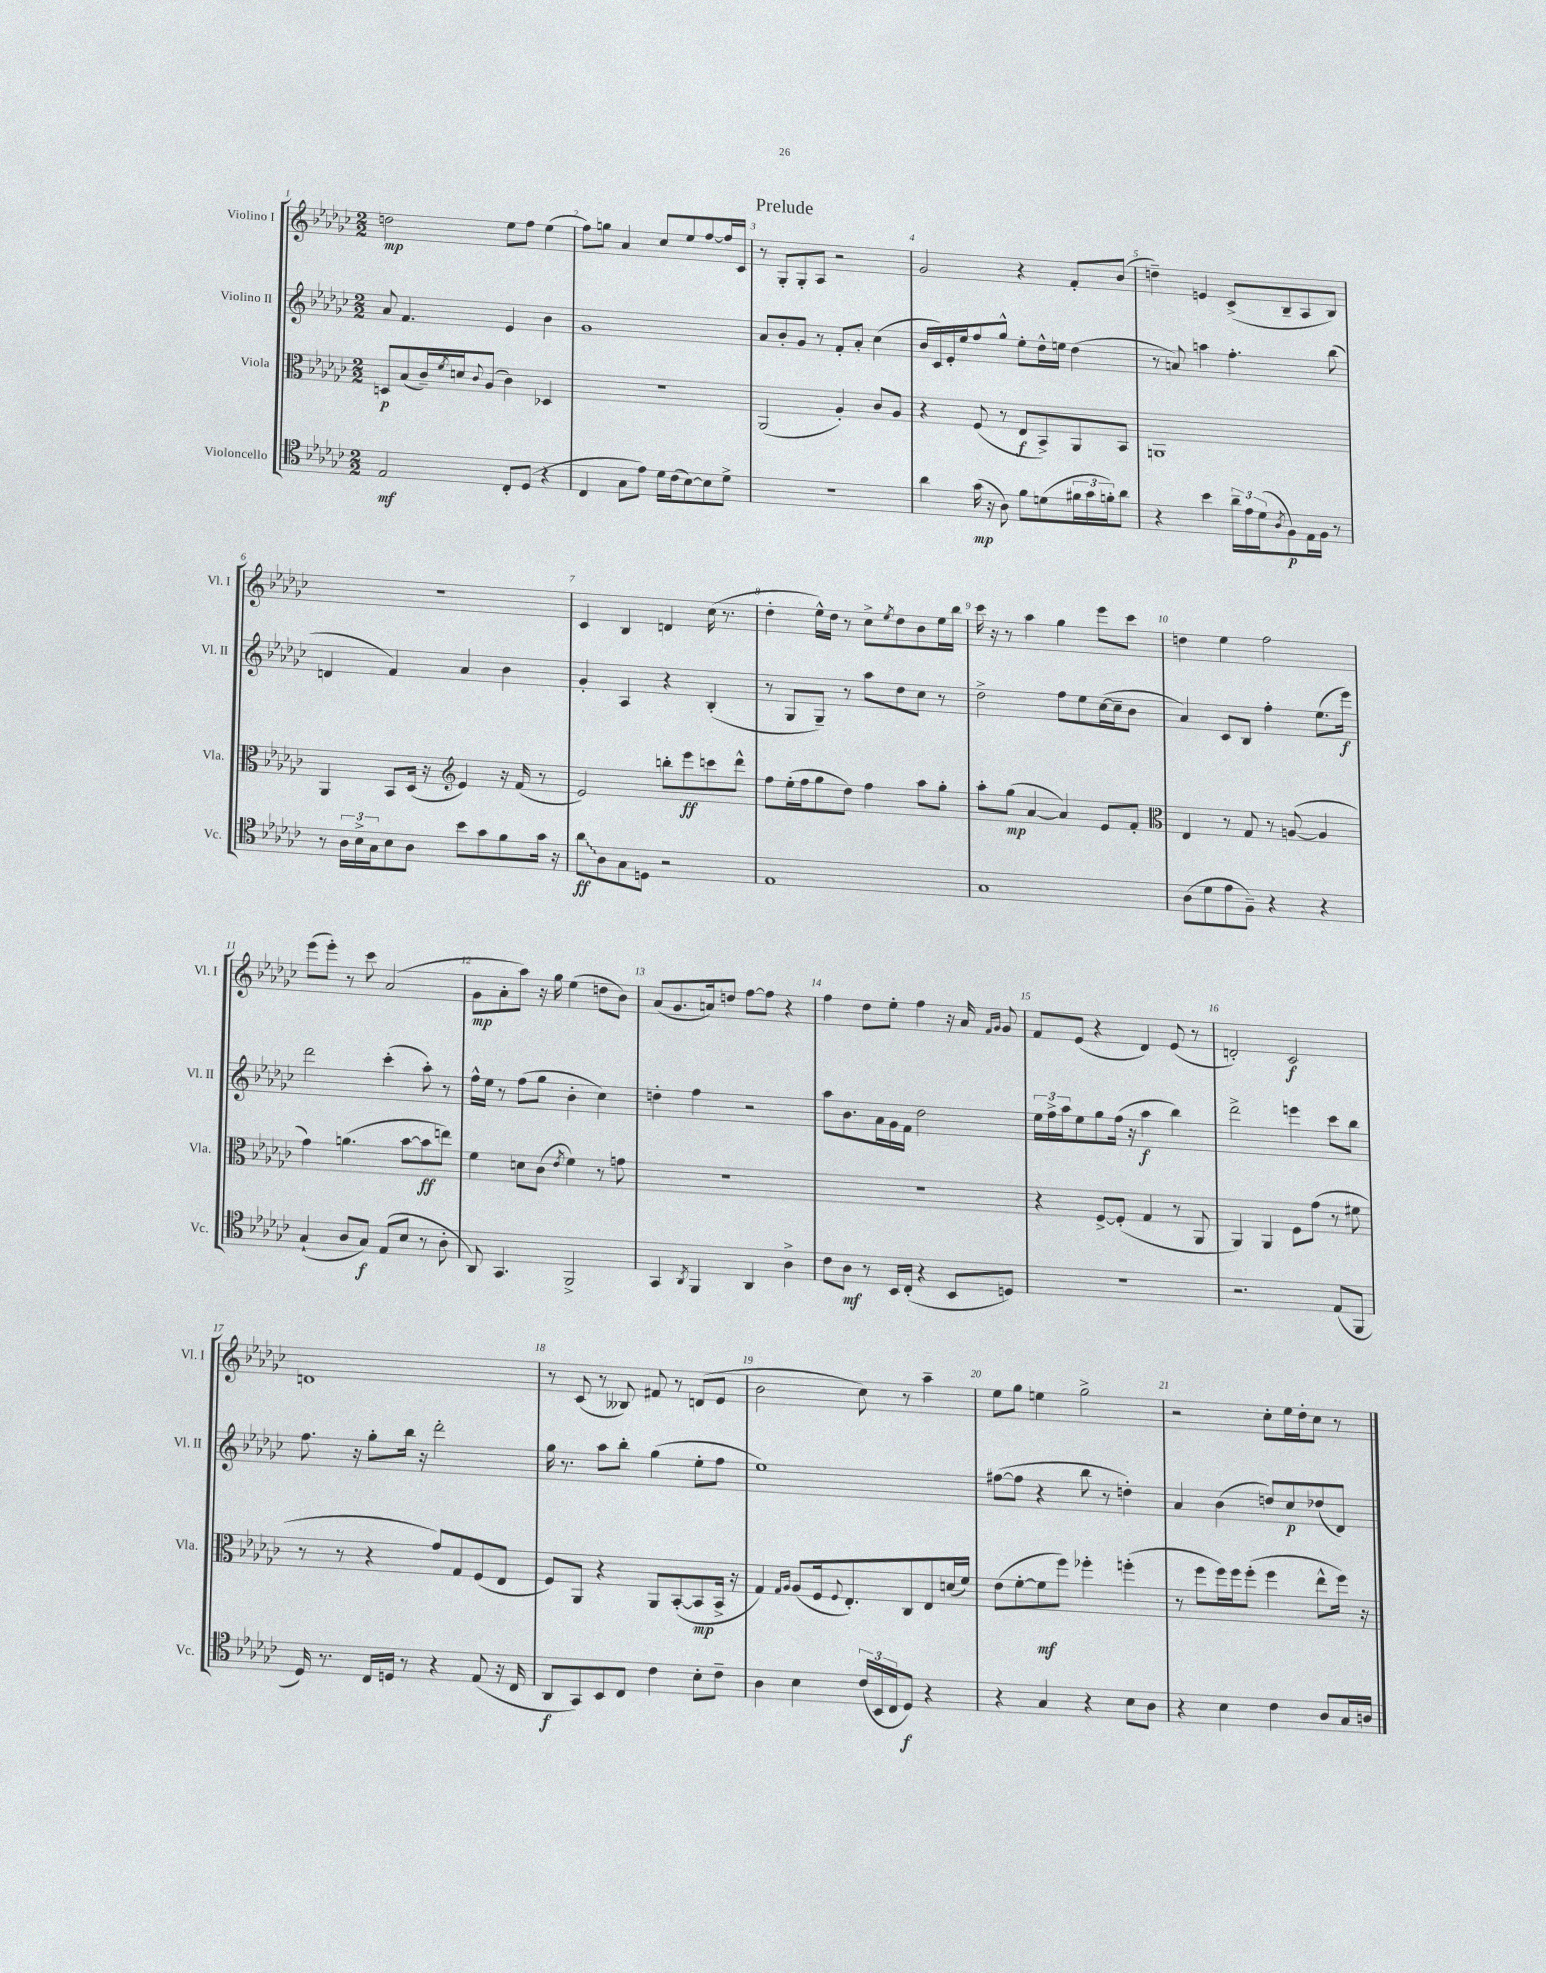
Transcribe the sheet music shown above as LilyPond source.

\header { title = "Prelude" }
<<
\new StaffGroup <<
\new Staff = "s0" \with { instrumentName = "Violino I" shortInstrumentName = "Vl. I" } {
    \clef treble \key ges \major \numericTimeSignature \time 2/2
    d''2\mp ees''8 f''8 ees''4( |
    f''8) g''8 aes'4 ces''8 ees''8 f''8~ f''16 ces'16 |
    r8 ges8-. ges8-. aes8 r2 |
    ges'2 r4 f'8-. bes'8( |
    d''4--) e'4 ces'8->( bes8-- aes8 bes8) |
    r1 |
    ces'4 bes4 d'4 ces''16( r8. |
    des''4-. ees''16-^) des''16 r8 ces''8-> \acciaccatura { ees''8 } des''8 bes'8 ees''16 bes''16 |
    ces'''16 r16 r8 aes''4 ges''4 ees'''8 ces'''8 |
    d''4 ees''4 f''2 |
    ees'''8( ees'''8-.) r8 ces'''8 aes'2( |
    ges'8\mp aes'8-. aes''8) r16 ges''16 ees''4( d''8 bes'8) |
    aes'8( ges'8. a'16) d''8 f''8~ f''8 r4 |
    f''4 des''8 ees''8-. f''4 r16 aes'16 \grace { f'16 ges'16 } ges'8 |
    f'8 ees'8( r4 des'4) ees'8( r8 |
    d'2-.) ces'2\f |
    d'1 |
    r8 ces'8( r8 beses8) fis'8 r8 d'8( ees'8 |
    bes'2 ces''8) r8 aes''4-- |
    ees''8 ges''8 e''4 ges''2-> |
    r2 ces''8-. ees''16 des''16-. ces''8 r8 \bar "|." |
}
\new Staff = "s1" \with { instrumentName = "Violino II" shortInstrumentName = "Vl. II" } {
    \clef treble \key ges \major \numericTimeSignature \time 2/2
    aes'8 f'4. ees'4 bes'4 |
    ges'1 |
    aes'8 bes'8-. ges'8 r8 f'8-. aes'8-. ces''4( |
    bes'16 ces'16) ees'16-. ees''16 f''8 ges''8-^ ees''8-. des''16-^ e''16 des''4( |
    r8 a'8) a''4 f''4.-. bes''8( |
    d'4 f'4) aes'4 bes'4 |
    ges'4-. aes4 r4 bes4-.( |
    r8 ges8 ges8--) r8 aes''8 des''8 ces''8 r8 |
    des''2-> f''8 ees''8 ces''16~( ces''16-- bes'8 |
    aes'4) ces'8 bes8 f''4-. ees''8.( ees'''16\f) |
    des'''2 ces'''4-.( aes''8-.) r8 |
    f''16-^ ees''16 r8 f''8( ges''8 bes'4-. ces''4) |
    d''4-. f''4 r2 |
    aes''8 bes'8. aes'16 ges'16 f'16 des''2 |
    \tuplet 3/2 { ees''16 f''16-> aes''16 } ees''8 ges''8 f''16( r16 aes''4\f bes''4) |
    des'''2-> e'''4 ces'''8 bes''8 |
    f''8. r16 ges''8-. bes''16 r16 des'''2-. |
    ges''16 r8. aes''8 bes''8-. ges''4( ees''8-. f''8 |
    ees''1) |
    fis''8~( fis''8 r4 bes''8 r8 d''4-.) |
    aes'4 bes'4( d''8) ces''8\p des''8( des'8) \bar "|." |
}
\new Staff = "s2" \with { instrumentName = "Viola" shortInstrumentName = "Vla." } {
    \clef alto \key ges \major \numericTimeSignature \time 2/2
    d8\p bes8( ces'16--) \acciaccatura { f'8 } d'16 \appoggiatura { ces'8 } aes8( ces'4) des4 |
    R1 |
    aes,2( aes4-.) ces'8 aes8 |
    r4 f8( r8 ees8\f bes,8->) aes,8 bes,8 |
    a,1 |
    aes,4 bes,8 des16( r16 \clef treble ees'4) r16 f'16( r8 |
    ees'2) b''8-. ees'''8\ff c'''8 des'''8-^ |
    f''8 ees''16-.( f''16 ges''8 des''8) f''4 aes''8 ges''8-. |
    aes''8-. ges''8\mp( aes'4~ aes'4) ees'8 f'8-. |
    \clef alto ees4 r8 ges8 r8 a8~( a4 |
    ges'4) a'4.( bes'8~ bes'8\ff e''8) |
    f'4 d'8 ces'8( \acciaccatura { ees'8 } f'4) r8 g'8 |
    r1 |
    R1 |
    r4 f8~-> f8-.( ges4 r8 aes,8 |
    aes,4) aes,4 f8 ges'8( r8 fis'8 |
    r8 r8 r4 ges'8) ges8 f8( ees8 |
    f8) aes,8 r4 aes,8 bes,8~-.( bes,8\mp bes,16-> r16 |
    ges4) \grace { ges16 aes16 } aes8( f16 \appoggiatura { f8 } ees8.-.) ces8 ees8 d'16( f'16) |
    ees'8( f'8~-. f'8\mf f''8) fes''4-. f''4-.( |
    r8 f''8 f''16) f''16 f''8-.( f''4 ees''8-^ f''16) r16 \bar "|." |
}
\new Staff = "s3" \with { instrumentName = "Violoncello" shortInstrumentName = "Vc." } {
    \clef tenor \key ges \major \numericTimeSignature \time 2/2
    ees2\mf ces8-. des8( r4 |
    ces4 ges8 ees'8) des'16 ces'16( bes8~) bes8 des'8-> |
    r1 |
    aes'4 ges'16\mp( r16 aes8) f'8 d'8( \tuplet 3/2 { fis'16 ges'16 f'16-.) } aes'8 |
    r4 bes'4 \tuplet 3/2 { aes'16-- ees'16 des'16( } \acciaccatura { aes8 } f8\p) ees16 f16 r8 |
    r8 \tuplet 3/2 { aes16 bes16-> ges16 } bes8 aes8 bes'8 ges'8 f'8 ges'16 r16 |
    \once \override Glissando.style = #'zigzag aes'8\glissando\ff aes8 ges8 d8 r2 |
    ees1 |
    ges1 |
    aes8( des'8 ees'8 f8--) r4 r4 |
    ges4-!( aes8 ges8\f) ees8( bes8 r8 aes8-. |
    aes,8) ges,4. f,2-> |
    ges,4 \acciaccatura { aes,8 } f,4 aes,4 aes4-> |
    ces'8 aes8\mf r8 bes,16 ces16-.( r4 bes,8 d8) |
    r1 |
    r2. ees8( f,8 |
    des16) r8. ces16 d16 r8 r4 ees8( r16 ces16 |
    aes,8\f ges,8) bes,8 ces8 ces'4 bes8-. ces'8-- |
    aes4 bes4 \tuplet 3/2 { ces'16( bes,16 ces16 } des8\f) r4 |
    r4 ges4 r4 bes8 aes8 |
    r4 bes4 ces'4 aes8 ges16 a16 \bar "|." |
}
>>
>>
\layout { \context { \Score \override BarNumber.break-visibility = ##(#f #t #t) barNumberVisibility = #all-bar-numbers-visible } }
